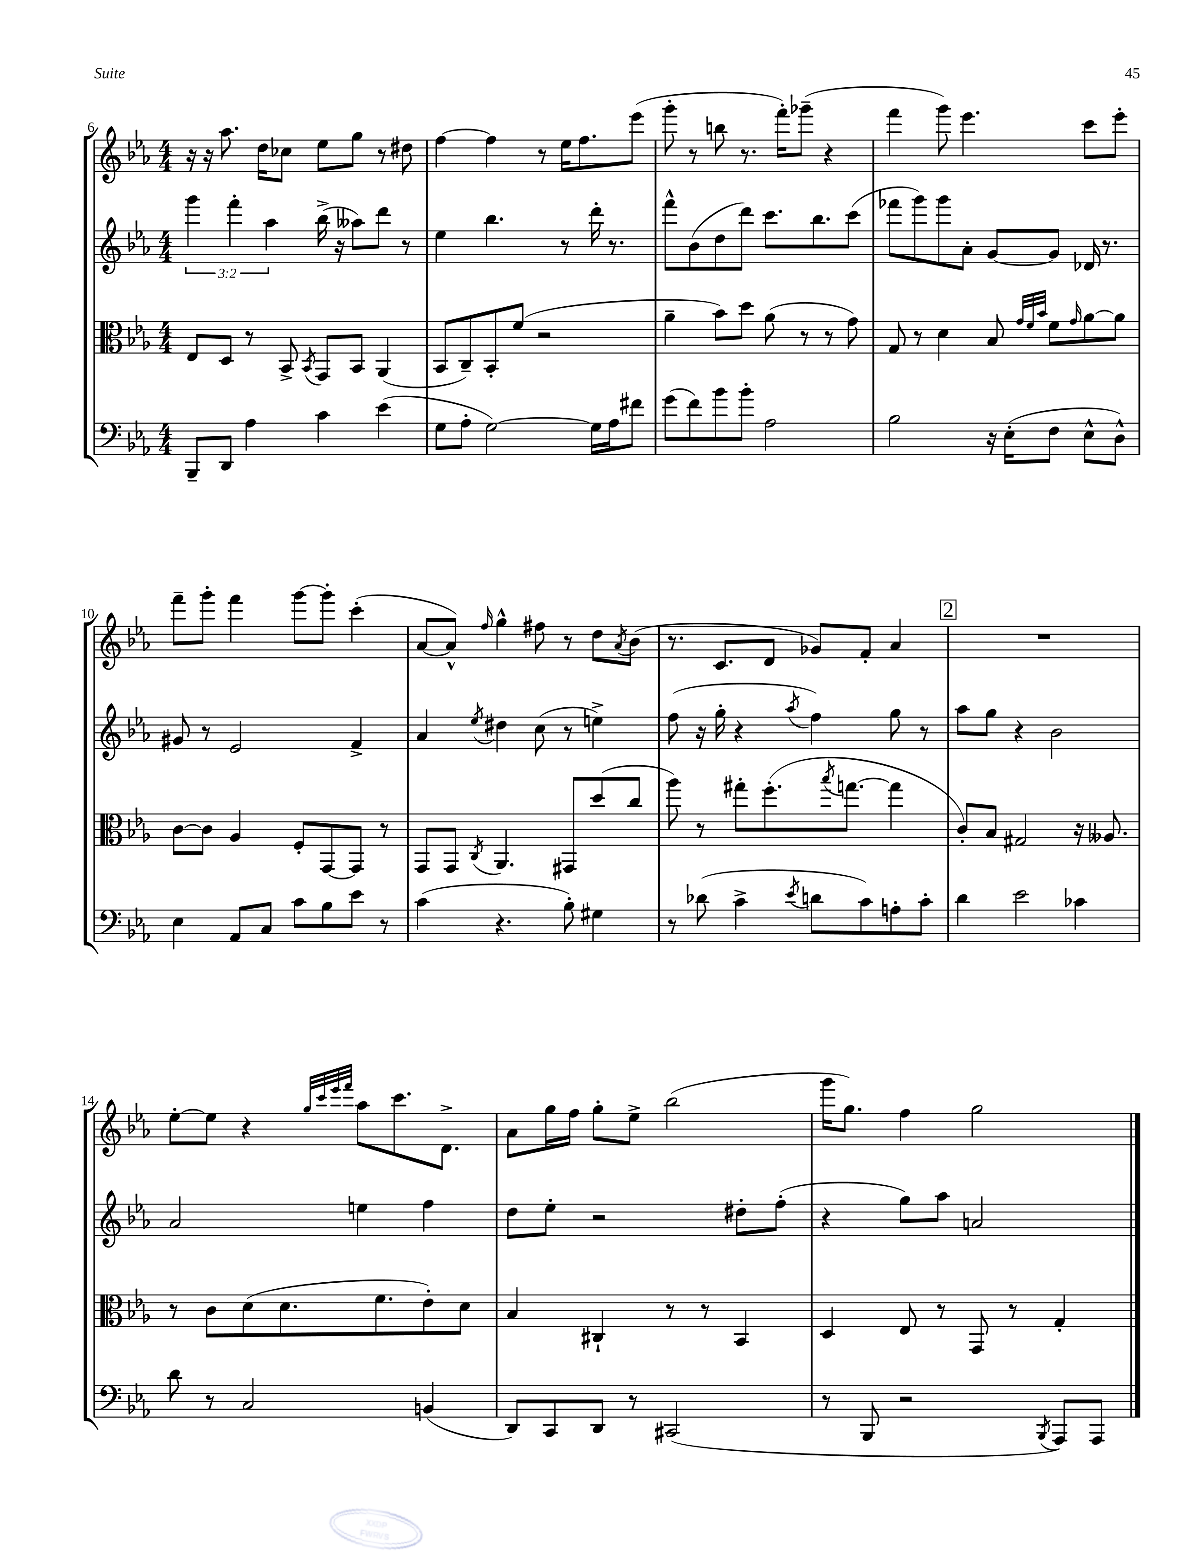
<<
\new StaffGroup <<
\new Staff = "s0" {
    \clef treble \key ees \major \numericTimeSignature \time 4/4
    r16 r16 aes''8. d''16 ces''8 ees''8 g''8 r8 dis''8 |
    f''4~ f''4 r8 ees''16 f''8. ees'''8( |
    g'''8-. r8 b''8 r8. f'''16-.) ges'''8--( r4 |
    f'''4 g'''8) ees'''4. c'''8 ees'''8-. |
    f'''8-- g'''8-. f'''4 g'''8~ g'''8-. c'''4-.( |
    aes'8~ aes'8-^) \grace { f''16 } g''4-^ fis''8 r8 d''8 \acciaccatura { aes'8 } bes'8( |
    r8. c'8. d'8 ges'8) f'8-. aes'4 |
    \mark \markup { \box "2" } R1 |
    ees''8~-. ees''8 r4 \grace { g''32 c'''32 ees'''32 f'''32 } aes''8 c'''8. d'8.-> |
    aes'8 g''16 f''16 g''8-. ees''8-> bes''2( |
    g'''16 g''8.) f''4 g''2 \bar "|." |
}
\new Staff = "s1" {
    \clef treble \key ees \major \numericTimeSignature \time 4/4 \override Staff.TupletNumber.text = #tuplet-number::calc-fraction-text
    \tuplet 3/2 { g'''4 f'''4-. aes''4 } bes''16->( r16 aeses''8) d'''8 r8 |
    ees''4 bes''4. r8 d'''16-. r8. |
    f'''8-^ bes'8( d''8 d'''8) c'''8. bes''8. c'''8( |
    fes'''8 g'''8) g'''8 aes'8-. g'8~ g'8 des'16 r8. |
    gis'8 r8 ees'2 f'4-> |
    aes'4 \acciaccatura { ees''8 } dis''4 c''8( r8 e''4->) |
    f''8( r16 g''16-. r4 \acciaccatura { aes''8 } f''4) g''8 r8 |
    \mark \markup { \box "2" } aes''8 g''8 r4 bes'2 |
    aes'2 e''4 f''4 |
    d''8 ees''8-. r2 dis''8-. f''8-.( |
    r4 g''8) aes''8 a'2 \bar "|." |
}
\new Staff = "s2" {
    \clef alto \key ees \major \numericTimeSignature \time 4/4
    ees8 d8 r8 bes,8-> \acciaccatura { bes,8 } g,8 bes,8 aes,4( |
    bes,8 c8--) bes,8-. f'8( r2 |
    aes'4-- bes'8) d''8 aes'8( r8 r8 g'8) |
    g8 r8 d'4 bes8 \grace { g'32 f'32 bes'32 } f'8 \grace { g'16 } aes'8~ aes'8 |
    c'8~ c'8 aes4 f8-. g,8~ g,8 r8 |
    g,8 g,8 \acciaccatura { c8 } aes,4. gis,8 d''8( c''8 |
    aes''8) r8 gis''8-. f''8.-.( \acciaccatura { bes''8 } g''8.~ g''4 |
    \mark \markup { \box "2" } c'8-.) bes8 gis2 r16 aeses8. |
    r8 c'8 d'8( d'8. f'8. ees'8-.) d'8 |
    bes4 cis4-! r8 r8 bes,4 |
    d4 ees8 r8 g,8 r8 g4-. \bar "|." |
}
\new Staff = "s3" {
    \clef bass \key ees \major \numericTimeSignature \time 4/4
    bes,,8-- d,8 aes4 c'4 ees'4( |
    g8 aes8-. g2~) g16 aes16 fis'8 |
    g'8( f'8) bes'8 bes'8-. aes2 |
    bes2 r16 ees16-.( f8 ees8-^ d8-^) |
    ees4 aes,8 c8 c'8 bes8 ees'8 r8 |
    c'4( r4. bes8-.) gis4 |
    r8 des'8( c'4-> \acciaccatura { ees'8 } d'8 c'8) a8-. c'8-. |
    \mark \markup { \box "2" } d'4 ees'2 ces'4 |
    d'8 r8 c2 b,4( |
    d,8) c,8 d,8 r8 cis,2( |
    r8 bes,,8 r2 \acciaccatura { bes,,8 } aes,,8) aes,,8 \bar "|." |
}
>>
>>
\layout { \context { \Score currentBarNumber = #6 } }
